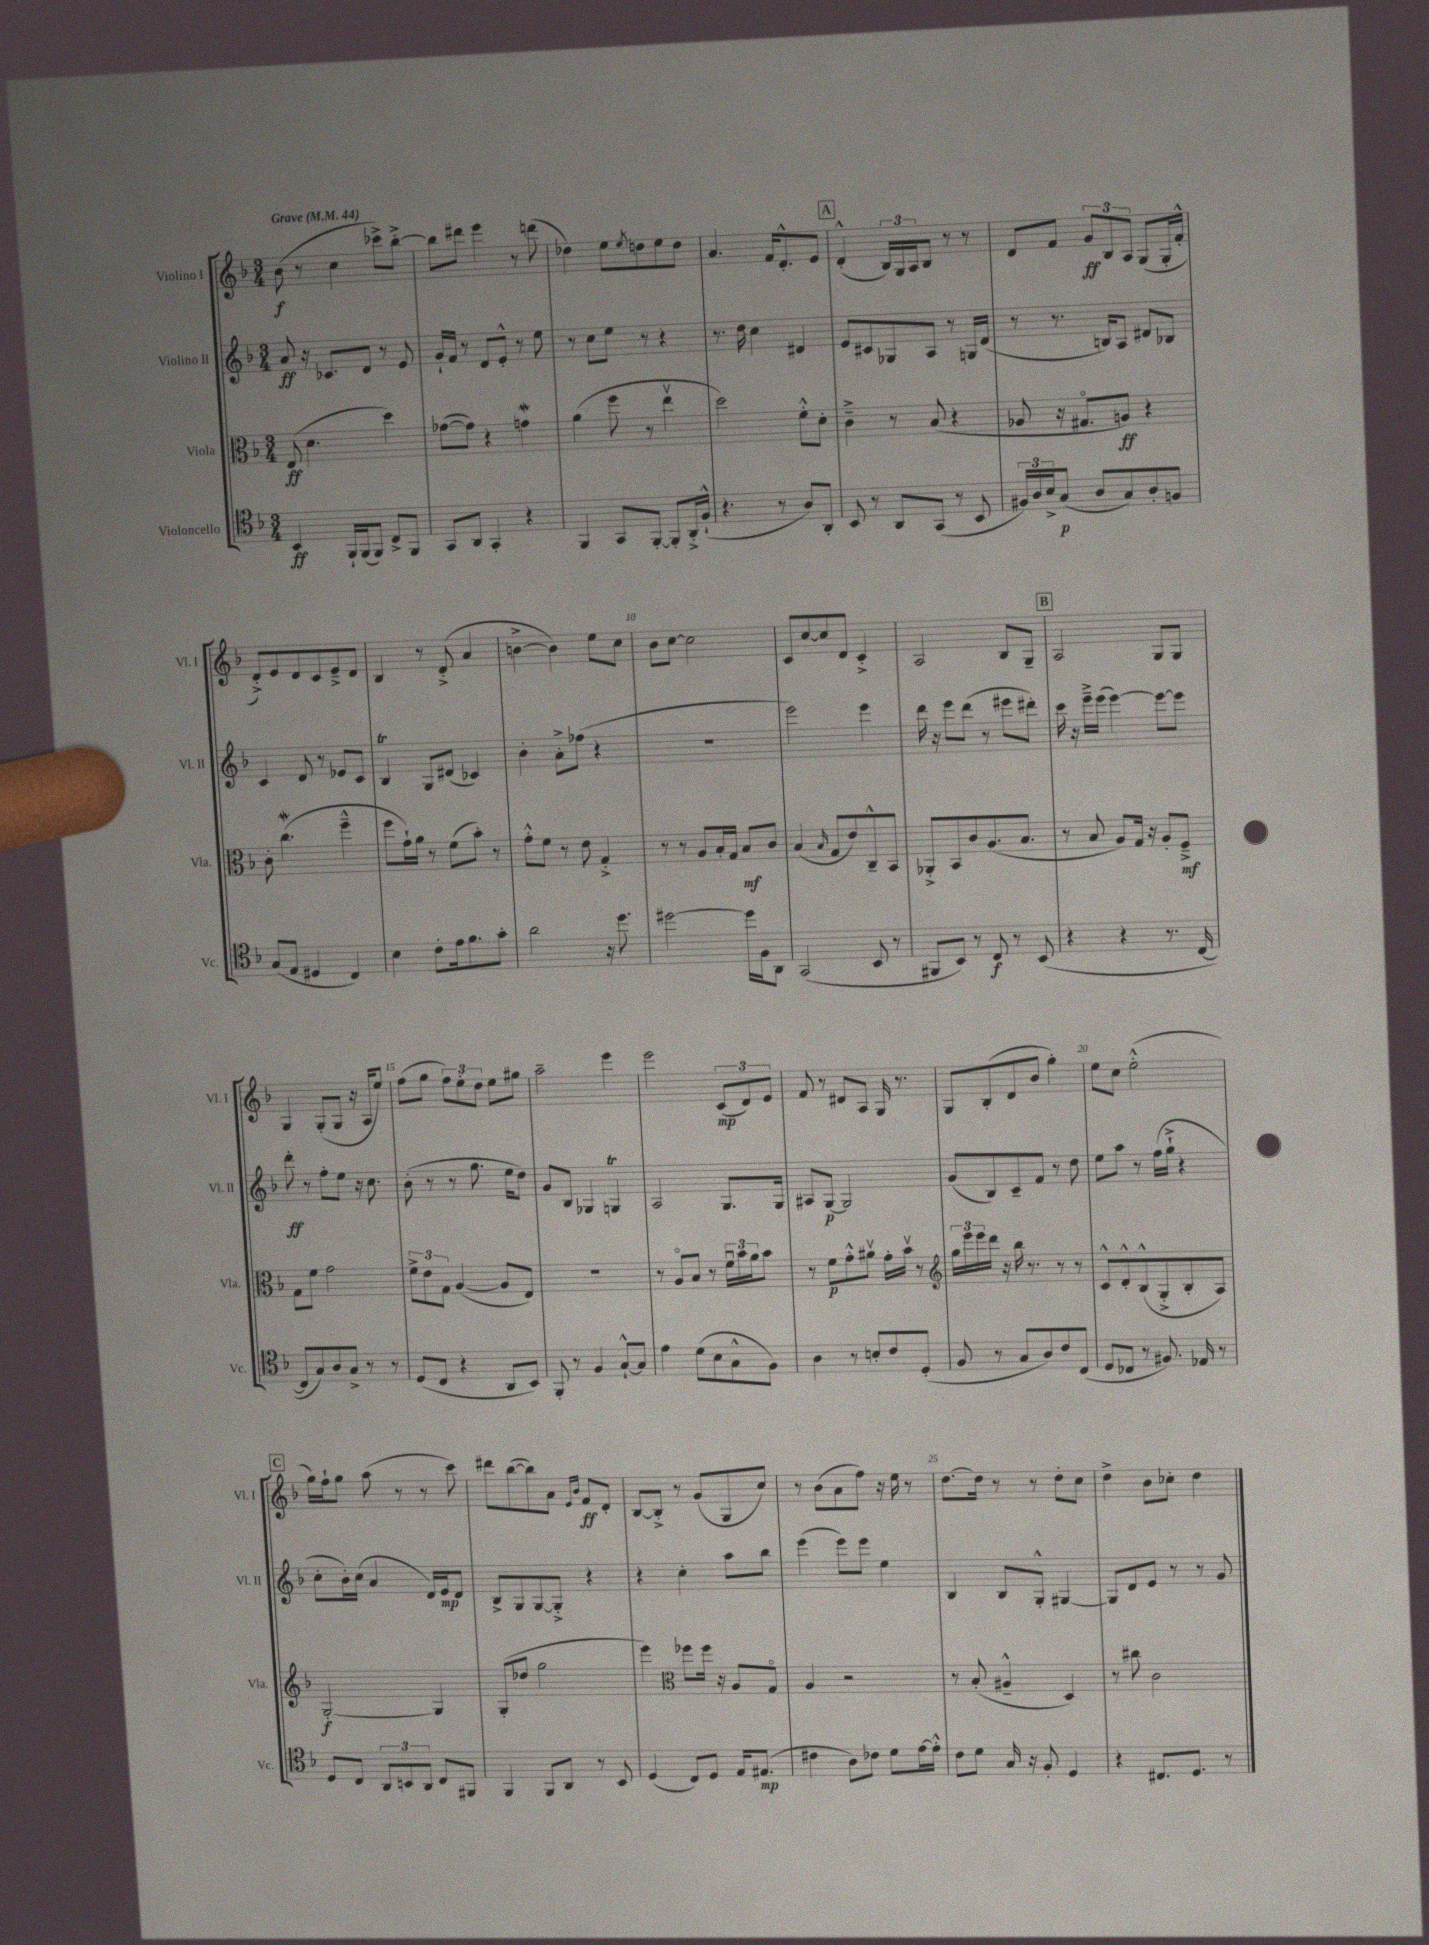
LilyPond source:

<<
\new StaffGroup <<
\new Staff = "s0" \with { instrumentName = "Violino I" shortInstrumentName = "Vl. I" } {
    \clef treble \key f \major \numericTimeSignature \time 3/4 \tempo "Grave" 4 = 44
    bes'8\f( r8 c''4 ces'''8->) bes''8~-.-> |
    bes''8 dis'''8 e'''4 r8 d'''8( |
    des''4) e''8 \acciaccatura { e''8 } d''8 e''8 d''8 |
    a'4. f'16 d'8.-.-^ e'8 |
    \mark \markup { \box "A" } d'4-.-^( \tuplet 3/2 { bes16) g16 a16 } bes8 r8 r8 |
    d'8 f'8 \tuplet 3/2 { g'8\ff bes8 a8 } g8( g16-. f'16-.-^ |
    d'8-.->) e'8 d'8 c'8 e'8---> d'8 |
    bes4 r8 d'8-.->( a'4 |
    b'4~-> b'4) e''8 c''8 |
    bes'8 c''8~ c''2 |
    c'8 c''8~ c''8 d'8 c'4-.-> |
    a2 bes8 g8-- |
    \mark \markup { \box "B" } a2 g8 g8 |
    g4 g8-.( g8 r16 a16 e''8) |
    f''8( g''8 \tuplet 3/2 { f''8) e''8-. d''8 } e''8 gis''8 |
    a''2-- e'''4 |
    e'''2 \tuplet 3/2 { c'8\mp( d'8) e'8 } |
    f'8 r8 dis'8 a8 g16 r8. |
    g8 bes8-.( d'8 bes'8 g''4-.) |
    e''8 c''8 e''2-.-^( |
    \mark \markup { \box "C" } g''16) f''16-! g''8 a''8( r8 r8 c'''8) |
    dis'''8 bes''8~( bes''8) a'8 \grace { e'16 bes'16 } f'8\ff d'8-. |
    bes8~ bes8-.-> r8 g'8( g8 c''8) |
    r8 bes'8( a'8 f''8) r16 e''16 r8 |
    d''8.~ d''16 r8 r8 d''8-. c''8 |
    d''4-> bes'8 ces''8-. d''4 \bar "|." |
}
\new Staff = "s1" \with { instrumentName = "Violino II" shortInstrumentName = "Vl. II" } {
    \clef treble \key f \major \numericTimeSignature \time 3/4
    a'8\ff r16 ces'8. d'8 r8 e'8 |
    g'16-! f'16 r8 d'8 e'8-.-^ r8 e''8 |
    r8 c''8 e''8 r8 r4 |
    r8. d''16 c''4 dis'4 |
    \mark \markup { \box "A" } e'8 cis'8 ges8 a8 r8 g16 d'16( |
    r8 r8. b16) a8 dis'8 bes8 |
    c'4 d'8 r8 ees'8 c'8 |
    bes4\trill g8 dis'8( ces'4) |
    bes'4-. a'8-.-> fes''8( r4 |
    R2. |
    e'''2) e'''4 |
    d'''16 r16 e'''8 d'''8( r8 eis'''8 dis'''8-.) |
    \mark \markup { \box "B" } c'''16 r16 e'''16---> e'''16( e'''4~) e'''8~ e'''8 |
    d'''8-.\ff r8 f''8-. e''8 r16 c''8. |
    bes'8-.( r8 r8 g''8. e''16 d''8) |
    g'8 bes8 ges4 g4\trill |
    a2 g8. g16 |
    ais8 g8~\p g2 |
    g'8( bes8) c'8-- f'8 r8 d''8 |
    e''8 a''8 r8 f''16( g''16-!-> r4 |
    \mark \markup { \box "C" } c''8-. bes'16-.) c''16( a'4 d'16) e'16\mp d'8 |
    bes8-> g8 g8~ g8-.-> r4 |
    r4 c''4-. a''8 bes''8 |
    e'''4( e'''8) e'''8 e''4 |
    bes4 bes8 g8-.-^ gis4~ |
    gis8 d'8 e'8 r8 r8 g'8 \bar "|." |
}
\new Staff = "s2" \with { instrumentName = "Viola" shortInstrumentName = "Vla." } {
    \clef alto \key f \major \numericTimeSignature \time 3/4
    e8\ff( d'4. d''4) |
    ges'8~( ges'8) r4 g'4\mordent |
    a'4( f''8 r8 e''4\upbow |
    d''2) f'8-.-^ d'8-. |
    \mark \markup { \box "A" } c'4---> r8 bes8( r4 |
    aes8 r16 gis8.\flageolet a8\ff) r4 |
    c'8-. c''4.\mordent( f''4---^ |
    f''8 g'16-!) a'16 r8 f'8( bes'8-.) r8 |
    g'8-.-^ f'8 r8 e'8 g4-.-> |
    r8 r8 a8 bes16-. g16 bes8\mf c'8 |
    bes4( \grace { bes16 } g8 e'8) c8---^ bes,8 |
    aes,8-.-> bes,8 c'8 a8.( bes8. |
    \mark \markup { \box "B" } r8 bes8 a8) g16 r16 a8-. f8--->\mf |
    g8 f'8 g'2 |
    \tuplet 3/2 { f'8-> e'8 g8 } a4~( a8 e8) |
    R2. |
    r8 a8\flageolet bes8 r8 \tuplet 3/2 { f'16\downbow bes'16 a'16 } bes'8 |
    r8 f'8\p g'8-.-^ ais'8\upbow g'16-. bes'16\upbow r8 |
    \clef treble \tuplet 3/2 { g''16 e'''16 e'''16 } d'''16 r16 bes''16 r8. r8 r8 |
    c'8-^ d'8-.-^ bes8-^( g8-.-> bes8-. a8) |
    \mark \markup { \box "C" } g2~-.\f g4 |
    g8-.( des''8 g''2 |
    e'''4) \clef alto fes''8 fes''16 r16 a8 g8\flageolet |
    a4 r2 |
    r8 bes8-.( ais4---^ d4) |
    r8 cis''8 c'2 \bar "|." |
}
\new Staff = "s3" \with { instrumentName = "Violoncello" shortInstrumentName = "Vc." } {
    \clef tenor \key f \major \numericTimeSignature \time 3/4
    bes,4\ff f,16-! f,16( f,8) c8-> f,8 |
    g,8 a,8 g,4-. r4 |
    f,4 g,8 f,8~-. f,8-. a,16-.-> f16-!-^( |
    r4. r8 a8) a,8-. |
    \mark \markup { \box "A" } bes,8 r8 a,8 g,8( r8 bes,8 |
    \tuplet 3/2 { fis16) a16 bes16-> } g8\p( a8 g8) a8-. f8 |
    g8( e8 dis4 c4) |
    bes4 c'8-. e'16 f'8. g'8-. |
    a'2 r16 d''8. |
    dis''2~ dis''16 f16 a,8 |
    g,2( bes,8 r8 |
    fis,8 bes,8) r8 c8\f r8 bes,8( |
    \mark \markup { \box "B" } r4 r4 r8. c16~ |
    c8 g8) a8 g8-> r8 r8 |
    d8( c8 r4 a,8 bes,8) |
    f,8-. r8 f4 g8~-!-^ g8 |
    e'4 d'8( bes8 g8-^ f8) |
    a4 r8 b8-. c'8 d8-.( |
    f8 r8 g8 a8) c'8 c8( |
    d8 ces8 r8 fis8.) ees16 r8 |
    \mark \markup { \box "C" } d8 c8 \tuplet 3/2 { a,8 b,8 a,8 } c8 fis,8 |
    f,4 f,8 a,8 r8 bes,8 |
    d4( c8) d8 e16 eis8.\mp( |
    cis'4 a8) ces'8 d'8 e'16~ e'16-.-^ |
    c'8 d'8 g16 r16 f8-. d4 |
    r4 cis8. d8. r8 \bar "|." |
}
>>
>>
\layout { \context { \Score \override BarNumber.break-visibility = ##(#f #t #t) barNumberVisibility = #(every-nth-bar-number-visible 5) } }
